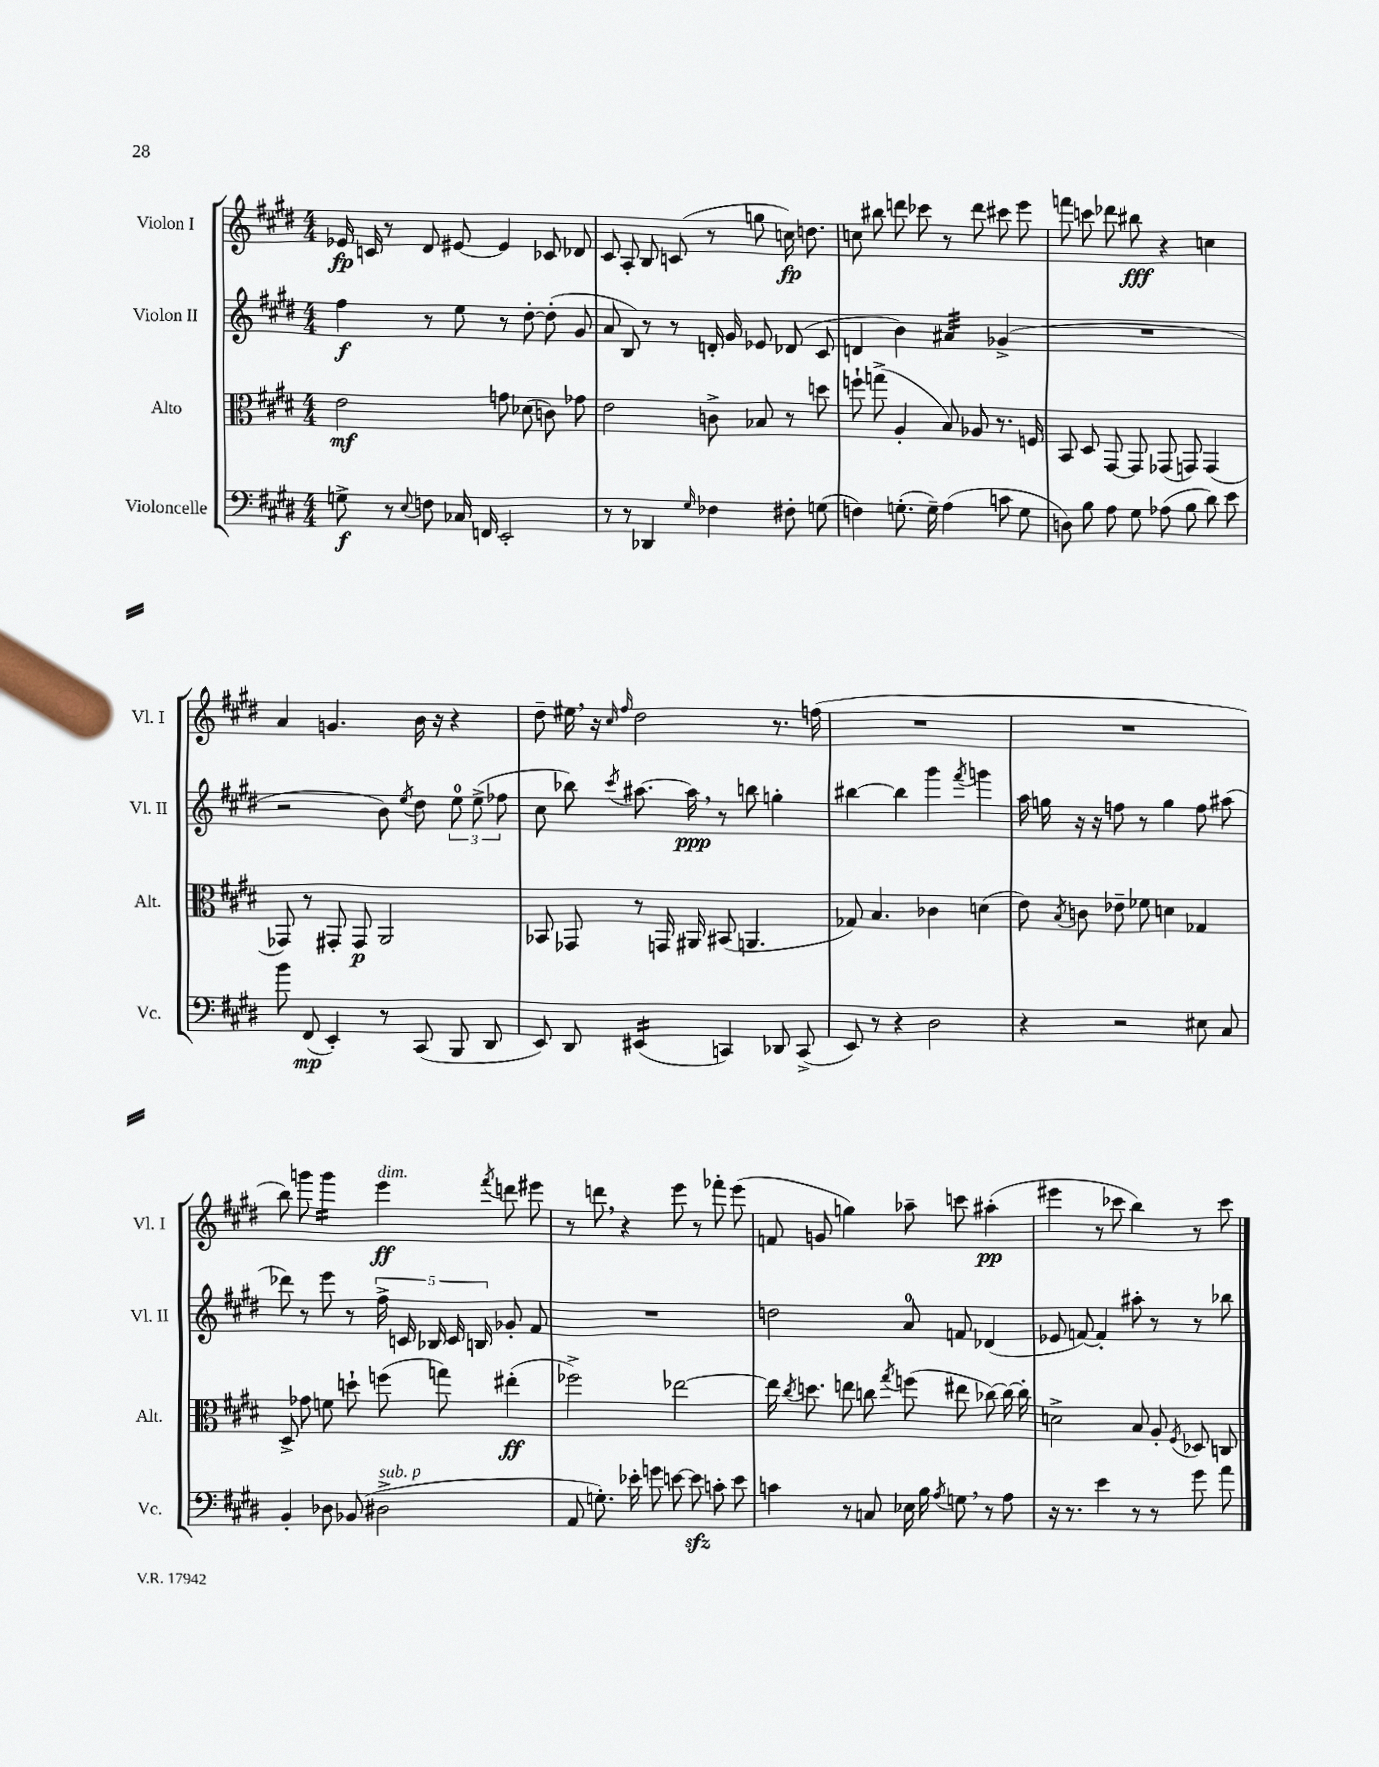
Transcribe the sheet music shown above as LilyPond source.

<<
\new StaffGroup <<
\new Staff = "s0" \with { instrumentName = "Violon I" shortInstrumentName = "Vl. I" } {
    \clef treble \key e \major \numericTimeSignature \time 4/4
    \autoBeamOff ees'16\fp c'16 r8 dis'8 eis'8~ eis'4 ces'8 des'8 |
    cis'8 a8-. b8 c'8( r8 g''8 c''16\fp) d''8. |
    c''8 bis''8 d'''8 ces'''8 r8 d'''8 cis'''8 e'''8 |
    f'''8 c'''8 des'''8 bis''8\fff r4 c''4 |
    a'4 g'4. b'16 r16 r4 |
    dis''8-- eis''16 \breathe r16 \grace { cis''16 fis''16 } dis''2 r8. f''16( |
    R1 |
    R1 |
    b''8) g'''8 g'''4:16 e'''4\ff^\markup { \italic "dim." } \acciaccatura { fis'''8 } d'''8 eis'''8 |
    r8 d'''8 \breathe r4 e'''8 r8 fes'''8-. e'''8( |
    f'8 g'8 g''4) aes''8-- c'''8 ais''4-.\pp( |
    eis'''4 r8 ces'''8 b''4) r8 ces'''8 \bar "|." |
}
\new Staff = "s1" \with { instrumentName = "Violon II" shortInstrumentName = "Vl. II" } {
    \clef treble \key e \major \numericTimeSignature \time 4/4
    \autoBeamOff fis''4\f r8 e''8 r8 dis''8~-. dis''8-.( gis'8 |
    a'8 b8) r8 r8 d'16-. gis'16 ees'8 des'8( cis'8 |
    d'4 b'4) ais'4:32 ges'4->( |
    R1 |
    r2 b'8) \acciaccatura { e''8 } dis''8 \tuplet 3/2 { e''8-0 e''8->( fes''8 } |
    cis''8 bes''8) \acciaccatura { cis'''8 } ais''8.~ ais''16\ppp \breathe r8 b''8 g''4-. |
    bis''4~ bis''4 gis'''4 \acciaccatura { fis'''8 } g'''4 |
    a''16 g''16 r16 r16 f''8 r8 g''4 f''8 ais''8( |
    des'''8) r8 e'''8 r8 \tuplet 5/4 { fis''16-> c'16 bes16 c'16 b16 } ges'8-. fis'8 |
    R1 |
    d''2 a'8-0 f'8 des'4( |
    ees'8 f'8~) f'4-. ais''8-. r8 r8 bes''8 \bar "|." |
}
\new Staff = "s2" \with { instrumentName = "Alto" shortInstrumentName = "Alt." } {
    \clef alto \key e \major \numericTimeSignature \time 4/4
    \autoBeamOff e'2\mf g'8 des'8( c'8) ges'8 |
    e'2 c'8-> bes8 r8 d''8 |
    f''8-! g''8->( a4-. b8) aes8 r8. f16 |
    b,8 dis8 gis,8~ gis,8 ges,8( g,8) g,4( |
    ges,8) r8 gis,8-. gis,8\p a,2 |
    bes,8 ges,8 r8 g,16 ais,16 bis,8( a,4. |
    ges8) b4. ces'4 d'4( |
    e'8) \acciaccatura { b8 } c'8 ees'8-- fes'8 d'4 ges4 |
    dis8-> ges'8 f'8 d''8-! f''8( g''8) eis''4-.\ff( |
    fes''2->) ees''2~ |
    ees''16 \acciaccatura { cis''8 } d''8. e''8 c''8 \acciaccatura { gis''8 } f''8( eis''8 ces''8~) ces''16~ ces''16-. |
    d'2-> b8 a8-. \acciaccatura { fis8 } des8 c8 \bar "|." |
}
\new Staff = "s3" \with { instrumentName = "Violoncelle" shortInstrumentName = "Vc." } {
    \clef bass \key e \major \numericTimeSignature \time 4/4
    \autoBeamOff g8->\f r8 \appoggiatura { e8 } f8 ces16 f,16 e,2-. |
    r8 r8 des,4 \grace { gis16 } fes4 fis8-. g8( |
    f4) g8.-.( g16--) a4( c'8 g8 |
    d8) b8 a8 gis8 aes8( b8 dis'8) e'8 |
    b'8 fis,8\mp( e,4-.) r8 cis,8( b,,8 dis,8 |
    e,8) dis,8 eis,4:16( c,4) des,8 c,8->( |
    e,8) r8 r4 dis2 |
    r4 r2 eis8 cis8 |
    b,4-. des8 bes,8( dis2->^\markup { \italic "sub. p" } |
    a,8 g8.-.) ees'16-. g'8 e'8~ e'8\sfz c'8-. e'8 |
    c'4 r8 c8 ees16 b16 \acciaccatura { a8 } g8 \breathe r8 a8 |
    r16 r8. e'4 r8 r8 gis'8 a'8 \bar "|." |
}
>>
>>
\layout { \context { \Score \remove "Bar_number_engraver" } }
